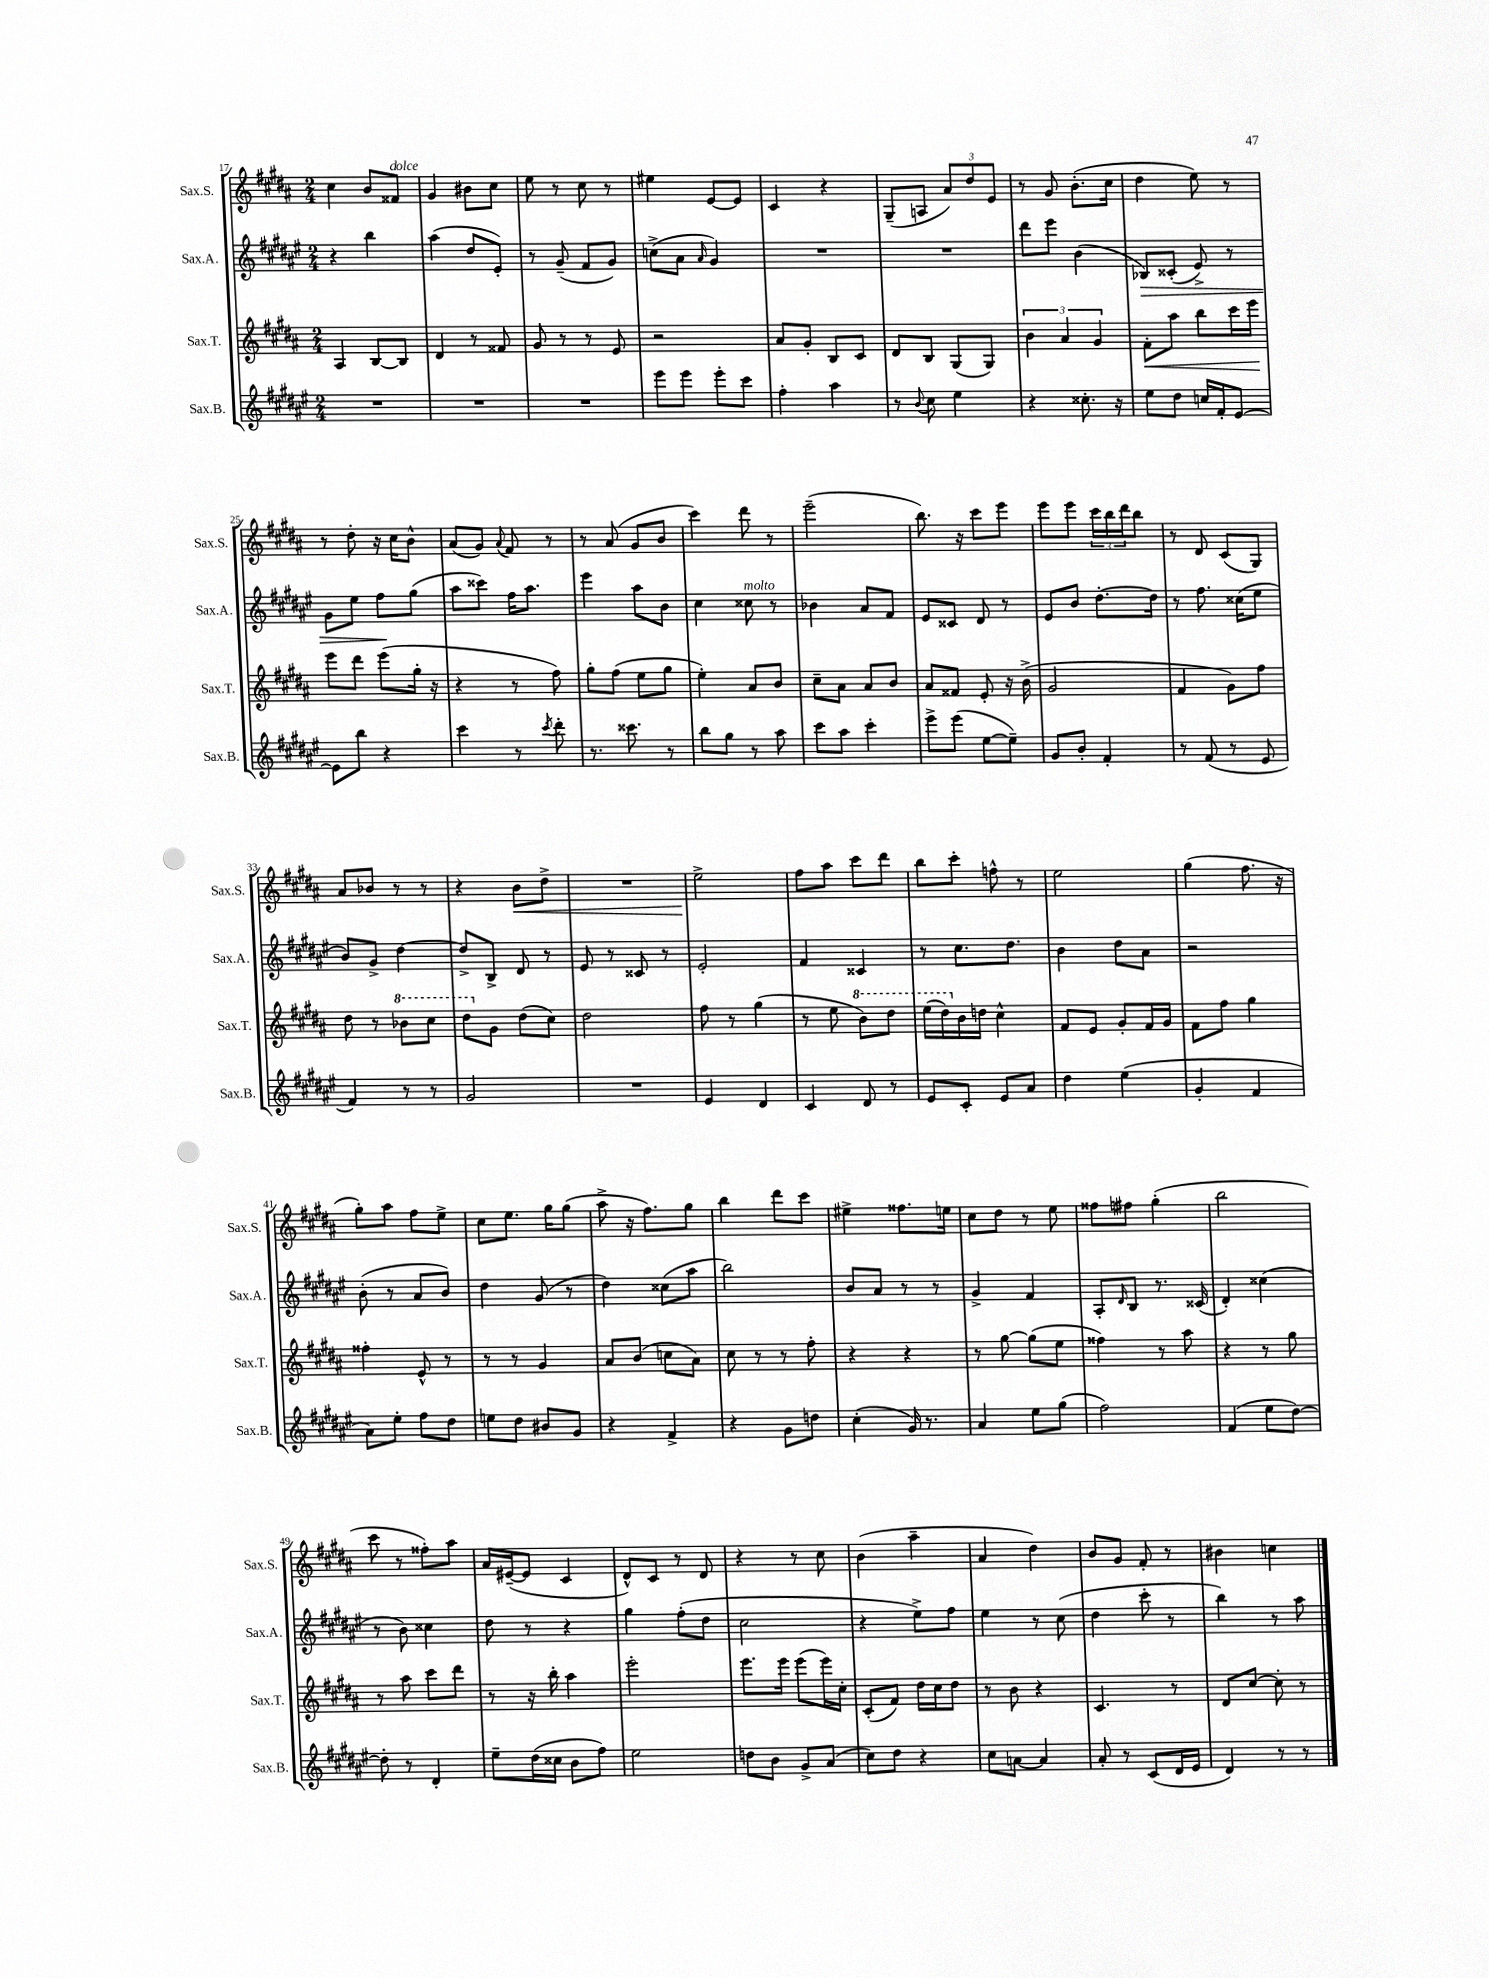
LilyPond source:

<<
\new StaffGroup <<
\new Staff = "s0" \with { instrumentName = "Sax.S." shortInstrumentName = "Sax.S." } {
    \clef treble \key b \major \numericTimeSignature \time 2/4
    cis''4 b'8 fisis'8^\markup { \italic "dolce" } |
    gis'4 bis'8 cis''8 |
    e''8 r8 cis''8 r8 |
    eis''4 e'8~ e'8 |
    cis'4 r4 |
    gis8--( a8 \tuplet 3/2 { ais'8) dis''8 e'8 } |
    r8 gis'8 b'8.-.( cis''16 |
    dis''4 e''8) r8 |
    r8 dis''8-. r16 cis''16 b'8-^ |
    ais'8( gis'8) \appoggiatura { ais'8 } fis'8 r8 |
    r8 ais'8( gis'8 b'8 |
    cis'''4) dis'''8 r8 |
    e'''2--( |
    b''8.) r16 cis'''8 e'''8 |
    e'''8 e'''8 \tuplet 3/2 { cis'''16 b''16 dis'''16 } b''8 |
    r8 dis'8 cis'8( gis8) |
    ais'8 bes'8 r8 r8 |
    r4 b'8\< dis''8-> |
    R2 |
    e''2->\! |
    fis''8 ais''8 cis'''8 dis'''8 |
    b''8 cis'''8-. f''8-^ r8 |
    e''2 |
    gis''4( fis''8. r16 |
    gis''8-.) ais''8 fis''8 e''8-> |
    cis''8 e''8. gis''16 gis''8( |
    ais''8-> r16 fis''8.) gis''8 |
    b''4 dis'''8 cis'''8 |
    eis''4-> fisis''8. e''16 |
    cis''8 dis''8 r8 e''8 |
    fisis''8 fis''8 gis''4-.( |
    b''2 |
    cis'''8 r8 fisis''8-.) ais''8 |
    ais'16 eis'16~--( eis'8 cis'4 |
    dis'8-^) cis'8 r8 dis'8 |
    r4 r8 cis''8 |
    b'4( ais''4-- |
    ais'4 dis''4) |
    b'8 gis'8 fis'8-. r8 |
    bis'4 c''4 \bar "|." |
}
\new Staff = "s1" \with { instrumentName = "Sax.A." shortInstrumentName = "Sax.A." } {
    \clef treble \key fis \major \numericTimeSignature \time 2/4
    r4 b''4 |
    ais''4( dis''8 eis'8-.) |
    r8 gis'8--( fis'8 gis'8) |
    c''8->( ais'8 \grace { ais'16 } gis'4) |
    R2 |
    R2 |
    dis'''8 eis'''8 b'4( |
    bes8\>) cisis'8-.( eis'8->) r8 |
    gis'8 eis''8 fis''8\! gis''8( |
    ais''8 cisis'''8) fis''16 ais''8. |
    eis'''4 ais''8 b'8 |
    cis''4 cisis''8^\markup { \italic "molto" } r8 |
    bes'4 ais'8 fis'8 |
    eis'8 cisis'8 dis'8 r8 |
    eis'8 b'8 dis''8.~-. dis''16 |
    r8 fis''8. cisis''16( eis''8 |
    b'8) gis'8-> dis''4~ |
    dis''8-> b8-> dis'8 r8 |
    eis'8 r8 cisis'8 r8 |
    eis'2-. |
    fis'4 cisis'4 |
    r8 cis''8. dis''8. |
    b'4 dis''8 ais'8 |
    r2 |
    b'8-.( r8 ais'8 b'8) |
    dis''4 gis'8( r8 |
    dis''4) cisis''8( ais''8 |
    b''2) |
    b'8 ais'8 r8 r8 |
    gis'4-> fis'4 |
    ais8-. \grace { dis'16 } b8 r8. cisis'16( |
    dis'4-.) cisis''4( |
    r8 b'8) cisis''4 |
    dis''8 r8 r4 |
    gis''4 fis''8-.( dis''8 |
    cis''2 |
    r4 eis''8->) fis''8 |
    eis''4 r8 cis''8( |
    dis''4 cis'''8-. r8 |
    b''4) r8 ais''8 \bar "|." |
}
\new Staff = "s2" \with { instrumentName = "Sax.T." shortInstrumentName = "Sax.T." } {
    \clef treble \key b \major \numericTimeSignature \time 2/4
    ais4 b8~ b8 |
    dis'4 r8 fisis'8 |
    gis'8 r8 r8 e'8 |
    r2 |
    ais'8 gis'8-. b8 cis'8 |
    dis'8 b8 gis8( gis8) |
    \tuplet 3/2 { b'4 ais'4 gis'4 } |
    fis'8-.\< ais''8 b''8 cis'''16 e'''16\! |
    e'''8 dis'''8 e'''8( gis''16-. r16 |
    r4 r8 fis''8) |
    gis''8-. fis''8( e''8 gis''8 |
    e''4-.) ais'8 b'8 |
    cis''8-- ais'8 ais'8 b'8 |
    ais'8 fisis'8 e'8-. r16 b'16->( |
    gis'2 |
    fis'4 gis'8) fis''8 |
    dis''8 r8 \ottava #1 bes''8 cis'''8 |
    dis'''8 \ottava #0 gis'8 dis''8( cis''8) |
    dis''2 |
    fis''8 r8 gis''4( |
    r8 e''8 \ottava #1 b''8) dis'''8 |
    e'''16( dis'''16) \ottava #0 b'16 d''16 cis''4-^ |
    fis'8 e'8 gis'8-. fis'16 gis'16 |
    fis'8 fis''8 gis''4 |
    fisis''4-. e'8-^ r8 |
    r8 r8 gis'4 |
    ais'8 b'8( c''8 ais'8) |
    cis''8 r8 r8 fis''8-. |
    r4 r4 |
    r8 gis''8~ gis''8( e''8 |
    fisis''4) r8 ais''8 |
    r4 r8 gis''8 |
    r8 ais''8 cis'''8 dis'''8 |
    r8 r16 b''16-. ais''4 |
    e'''2-. |
    e'''8. e'''16 e'''8( e'''16) cis''16-. |
    cis'8-.( fis'8) dis''16 cis''16 dis''8 |
    r8 b'8 r4 |
    cis'4. r8 |
    dis'8 cis''8~ cis''8-. r8 \bar "|." |
}
\new Staff = "s3" \with { instrumentName = "Sax.B." shortInstrumentName = "Sax.B." } {
    \clef treble \key fis \major \numericTimeSignature \time 2/4
    R2 |
    R2 |
    R2 |
    eis'''8 eis'''8 eis'''8-. cis'''8 |
    fis''4-. ais''4 |
    r8 \appoggiatura { b'8 } cis''8 eis''4 |
    r4 cisis''8.-. r16 |
    eis''8 dis''8 c''16 fis'16-. eis'8~ |
    eis'8 b''8 r4 |
    cis'''4 r8 \acciaccatura { cis'''8 } dis'''8-. |
    r8. cisis'''8. r8 |
    b''8 gis''8 r8 ais''8 |
    cis'''8 ais''8 cis'''4-. |
    eis'''8-> eis'''8( eis''8~ eis''8--) |
    gis'8 b'8-. fis'4-. |
    r8 fis'8( r8 eis'8 |
    fis'4) r8 r8 |
    gis'2 |
    R2 |
    eis'4 dis'4 |
    cis'4 dis'8 r8 |
    eis'8 cis'8-. eis'8 ais'8 |
    dis''4 eis''4( |
    gis'4-. fis'4 |
    ais'8) eis''8-. fis''8 dis''8 |
    e''8 dis''8 bis'8 gis'8 |
    r4 fis'4-> |
    r4 gis'8 d''8 |
    cis''4-.( gis'16) r8. |
    ais'4 eis''8 gis''8( |
    fis''2) |
    fis'4( eis''8 dis''8~) |
    dis''8-. r8 dis'4-. |
    eis''8-- dis''16( cisis''16 b'8 fis''8) |
    eis''2 |
    d''8 b'8 gis'8-> ais'8( |
    cis''8) dis''8 r4 |
    cis''8 a'8~ a'4 |
    ais'8-. r8 cis'8( dis'16 eis'16 |
    dis'4) r8 r8 \bar "|." |
}
>>
>>
\layout { \context { \Score currentBarNumber = #17 } }
